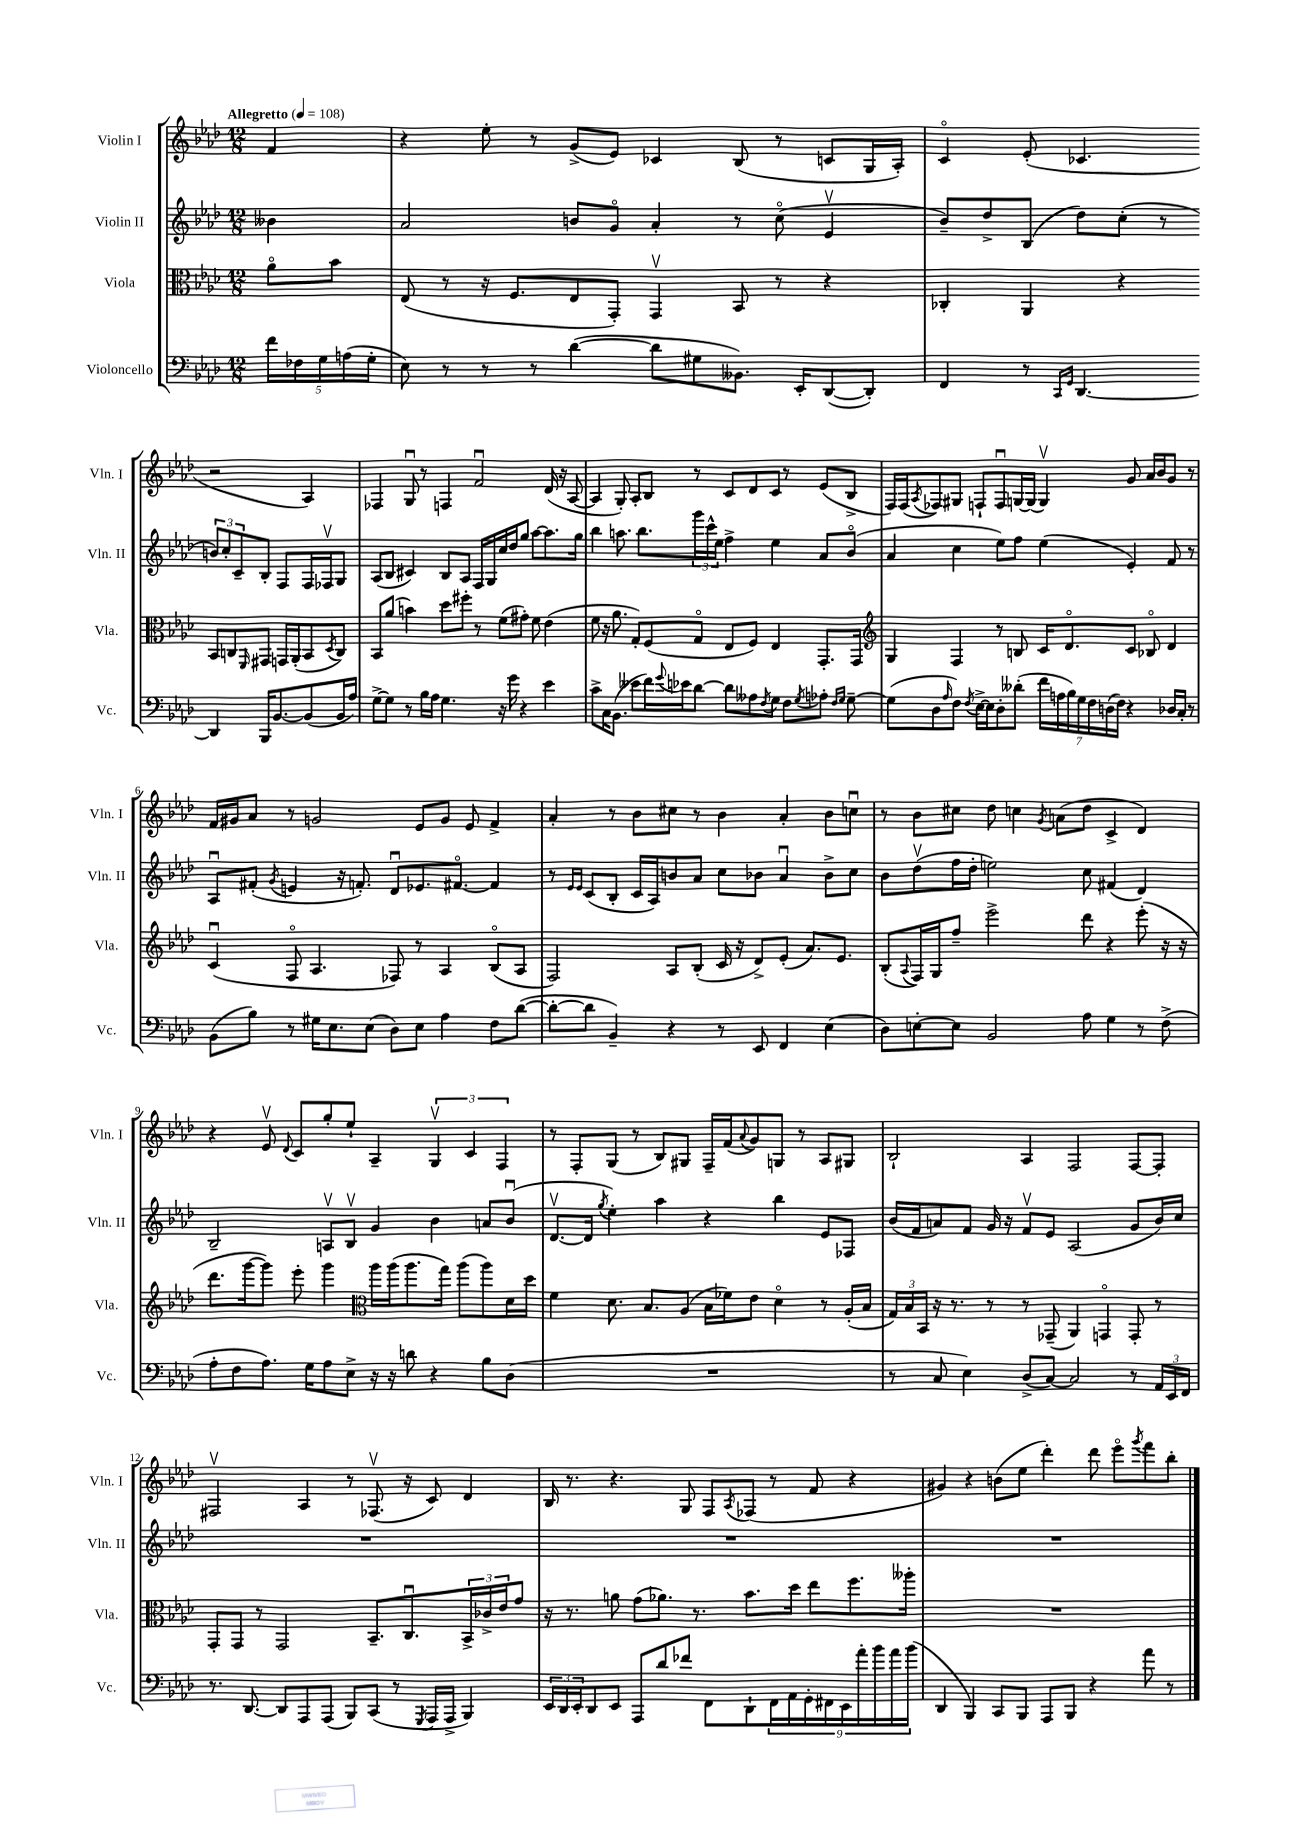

**kern	**kern	**kern	**kern
*staff4	*staff3	*staff2	*staff1
*clefF4	*clefC3	*clefG2	*clefG2
*k[b-e-a-d-]	*k[b-e-a-d-]	*k[b-e-a-d-]	*k[b-e-a-d-]
*M12/8	*M12/8	*M12/8	*M12/8
*MM108	*MM108	*MM108	*MM108
20f\LL	8a-o\L	4b--\	4f/
20F-\	.	.	.
20G\	.	.	.
.	8b-\J	.	.
(20A\	.	.	.
20G'\JJ	.	.	.
=	=	=	=
8E-\)	(8E-/	2a-/	4r
8r	8r	.	.
8r	16r	.	8ee-'\
.	8.F/L	.	.
8r	.	.	8r
([4d-\	8E-/	8b/L	(8g^/L
.	8GG'/J)	8go/J	8e-/J)
8d-\]L	4GGv/	4a-'/	4c-/
8G#\	.	.	.
8.BB--\J)	8BB-/	8r	(8B-/
.	8r	(8cco\	8r
16EE-'/LK	.	.	.
([8DD-/	4r	4e-v/	8c/L
8DD-'/]J)	.	.	16G/L
.	.	.	16A-'/JJ)
=	=	=	=
4FF/	4C-'/	8b-~/L)	4co/
.	.	8dd-^/	.
8r	4AA-/	(8B-/J	(8e-'/
16qqCC/LL	.	.	.
16qqGG/JJ	.	.	.
[4.DD-/	.	8dd-\L)	4.c-/
.	4r	(8cc'\J	.
.	.	8r	.
4DD-/]	8BB-/L	12b/L)	2r
.	.	12cc'/	.
.	8C/	.	.
.	.	12c~/	.
.	16qqFF/	.	.
16BBB-/LK	8GG#/J	8B-'/J	.
[8.BB-/	.	.	.
.	16GG/LL	8F/L	.
.	(16AA-'/J	.	.
(8BB-/]	8BB-/	16F/L	4A-/)
.	.	16F-v/J	.
.	8qD-/	.	.
16BB-/L	8C/J)	8G/J	.
16A-/JJ)	.	.	.
=	=	=	=
[8G^\L	8BB-/L	(8A-/L	4F-/
8G\]J	(8a-/J	8B-/J	.
8r	4b\)	4c#/)	8Gu/
16B-\LL	.	.	8r
16A-\JJ	.	.	.
4.G\	8dd-\L	8B-/L	4F/
.	8ff#'\J	8A-/J	.
.	8r	16F/LL	2fu/
.	.	16G/	.
16r	(8f\L	16cc/	.
16g\	.	16dd-/J	.
4r	8g#'\J)	8gg/J	.
.	8f\	[8aa-\L	.
4e-\	(4e-\	8.aa-\]	(16d-/
.	.	.	16r
.	.	.	[8A-/
.	.	16gg\Jk	.
=	=	=	=
8c^\L	8f\	4bb-\	4A-/]
16C\K	16r	.	.
(8.BB-\J	8.a-\	.	.
.	.	8.aa\	8G'/)
8e--\L	8G'/L)	.	8A-'/L
.	.	8.bb-\L	.
16f\L)	(8F/	.	8B-/J
8qqg/	.	.	.
16e-\J	.	.	.
[8d-\J	8Go/J	24ggg\L	8r
.	.	24ccc^^\	.
.	.	24ee-\JJ	.
8d-\]L	8E-/L	4ff^\	8c/L
8A--\	8F/J)	.	8d-/
8qF/	.	.	.
8G\J	4E-/	4ee-\	8c/J
8F\L	.	.	8r
8qG/	.	.	.
8A-'\J	8.GG'/L	8a-/L	(8e-/L
16qqF/LL	.	.	.
16qqG/JJ	.	.	.
[8G~\	.	(8b-o/J	8B-^/J
.	16GG/Jk	.	.
=	=	=	=
*	*clefG2	*	*
(8G\]L	4G/	4a-/	16F/LL)
.	.	.	(16F/J
.	.	.	8qA-/
8D-\	.	.	8F-/)
16qqA-/	.	.	.
8F\J)	4F/	4cc\	8G#/J
8qF/	.	.	.
[16E-^\LL	.	.	8F`/L
16E-\]J	.	.	.
8D-'\	8r	8ee-\L)	8Fu/
(8d--'\J	8B/	8ff\J	[16G/L
.	.	.	(16G/]JJ
28f\LL	16c/LK	(4ee-\	4Gv/)
28A\	.	.	.
.	8.d-o/	.	.
28B-\)	.	.	.
28G\	.	.	.
28F\	.	.	.
(28D\	.	.	.
28F\JJ)	.	.	.
4r	8c/J	4e-'/)	8g/
.	8B-o/	.	16a-/LL
.	.	.	16b-/J
16D-/LL	4d-/	8f/	8g/J
16C'/JJ	.	.	.
8r	.	8r	8r
=	=	=	=
(8BB-\L	(4cu/	8A-u/L	16f/LL
.	.	.	16g#/J
8B-\J)	.	(8f#'/J	8a-/J
.	.	8qg/	.
8r	8Fo/	4e/	8r
16G#\LK	4.A-/	.	2g/
8.E-\	.	.	.
.	.	16r	.
.	.	8.f'/)	.
(8E-\J	.	.	.
8D-\L)	8F-/)	8d-u/L	.
8E-\J	8r	8.e-/	8e-/L
4A-\	4A-/	.	8g/J
.	.	[8.f#o/J	.
.	.	.	8e-/
8F\L	(8B-o/L	4f#/]	4f^/
([8d-\J	8A-/J	.	.
=	=	=	=
8d-'\_L	2F/)	8r	4a-'/
.	.	16qqe-/LL	.
.	.	16qqe-/JJ	.
8d-\]J	.	(8c/L	.
4BB-~/)	.	8B-'/J	8r
.	.	16c/LL	8b-\L
.	.	16A-/J)	.
4r	8A-/L	8b/	8cc#\J
.	(8B-'/J	8a-/J	8r
8r	16c/	8cc\L	4b-\
.	16r	.	.
8EE-/	8d-^/L)	8b-\J	.
4FF/	(8e-'/J	4a-u/	4a-'/
.	8.a-/L)	.	.
(4E-\	.	8b-^\L	8b-\L
.	8.e-/J	.	.
.	.	8cc\J	8ccu\J
=	=	=	=
8D-\L)	(8B-'/L	8b-\L	8r
.	8qqA-/	.	.
[8E'\	16F/L)	(8dd-v\	8b-\L
.	16G/J	.	.
8E\]J	8ff~/J	16ff\L	8cc#\J
.	.	16dd-'\JJ	.
2BB-/	2eee-^\	2ee\)	8dd-\
.	.	.	4cc\
.	.	.	8qg/
.	.	.	(8a\L
8A-\	8ddd-\	8cc\	8dd-\J
4G\	4r	(4f#/	4c^/
8r	(8eee-'\	4d-/)	4d-/)
(8F^\	16r	.	.
.	16r	.	.
=	=	=	=
8A-'\L	8.ddd-\L	2B-~/	4r
8F\	.	.	.
.	[16ggg\k	.	.
8.A-\J)	8ggg\]J)	.	8e-v/
.	.	.	8qqd-/
.	8eee-'\	.	8c/L
16G\LK	.	.	.
8A-\	4ggg\	8Av/L	8gg'/
8E-^\J	.	8B-v/J	8ee-`/J
*	*clefC3	*	*
16r	16aa-\LL	4g/	4A-~/
16r	(16aa-\J	.	.
8d\	8.aa-\	.	.
4r	.	4b-\	6Gv/
.	16gg\Jk)	.	.
.	(8aa-\L	.	.
.	.	.	6c/
8B-\L	8aa-\)	8a/L	.
.	.	.	6F/
(8D-\J	16d-\L	(8b-u/J	.
.	16dd-\JJ	.	.
=	=	=	=
1.r	4f\	[8.d-v/L	8r
.	.	.	8F'/L
.	.	16d-/]Jk	.
.	.	8qgg/	.
.	8.d-\	4ee-'\)	(8G/J
.	.	.	8r
.	8.B-/L	.	.
.	.	4aa-\	8B-/L)
.	(8A-/J	.	8G#/J
.	16B-\LL	4r	16F~/LL
.	16f-\J)	.	(16f/J
.	.	.	8qqa-/
.	8e-\J	.	8g/)
.	4d-o\	4bb-\	8G/J
.	.	.	8r
.	8r	8e-/L	8A-/L
.	(16A-'/LL	8F-/J	8G#/J
.	16B-/JJ	.	.
=	=	=	=
8r	24G/LL)	(16b-/LL	2B-`/
.	24B-/	.	.
.	.	16f/J	.
.	24BB-/JJ	.	.
8C/	16r	8a/)	.
.	8.r	.	.
4E-\)	.	8f/J	.
.	8r	16g/	.
.	.	16r	.
(8D-^/L	8r	8fv/L	4A-/
[8C/J)	(8GG-~/	8e-/J	.
2C/]	4AA-/)	(2A-/	2F/
.	4GGo/	.	.
8r	8GG'/	8g/L	[8F/L
24AA-/LL	8r	16b-/L)	8F'/]J
24EE-/	.	.	.
.	.	16cc/JJ	.
24FF/JJ	.	.	.
=	=	=	=
8.r	8GG'/L	1.r	2F#v/
.	8GG/J	.	.
[8.DD-/	.	.	.
.	8r	.	.
8DD-/]L	2GG/	.	.
8AAA-/	.	.	4A-/
(8AAA-/J	.	.	.
8BBB-/L)	.	.	8r
(8CC/J	8.BB-~/L	.	(8.F-v/
8r	.	.	.
.	8.Cu/	.	16r
8qGGG/	.	.	.
16AAA-/LL	.	.	8c/)
16AAA-^/JJ	.	.	.
4BBB-/)	24BB-^/L	.	4d-/
.	24c-^/	.	.
.	24e-/J	.	.
.	8g/J	.	.
=	=	=	=
24EE-/LL	16r	1.r	16B-/
24DD-/	.	.	.
.	8.r	.	8.r
24EE-'/J	.	.	.
8DD-/	.	.	.
8EE-/J	8a\	.	4.r
8AAA-/L	(8g\L	.	.
8d-/	8.a-\J)	.	.
8f-/J	.	.	8G/
.	8.r	.	.
8FF\L	.	.	8F/L
.	.	.	8qA-/
8DD-`\	8.b-\L	.	(8F-/J
18FF\L	.	.	8r
18AA-\	.	.	.
.	16dd-\Jk	.	.
18GG'\	.	.	.
.	8ee-\L	.	8f/
18FF#\	.	.	.
18EE-\	.	.	.
.	8.ff\	.	4r
18a-'\	.	.	.
18b-\	.	.	.
18a-\	.	.	.
.	16aa--'\Jk	.	.
(18b-\JJ	.	.	.
=	=	=	=
4DD-/	1.r	1.r	4g#/)
4BBB-/)	.	.	4r
8CC/L	.	.	(8b\L
8BBB-/J	.	.	8ee-\J
8AAA-/L	.	.	4ddd-'\)
8BBB-/J	.	.	.
4r	.	.	8ddd-\
.	.	.	8eee-o\L
.	.	.	8qggg/
8a-\	.	.	8fff\
8r	.	.	8bb-'\J
==	==	==	==
*-	*-	*-	*-
